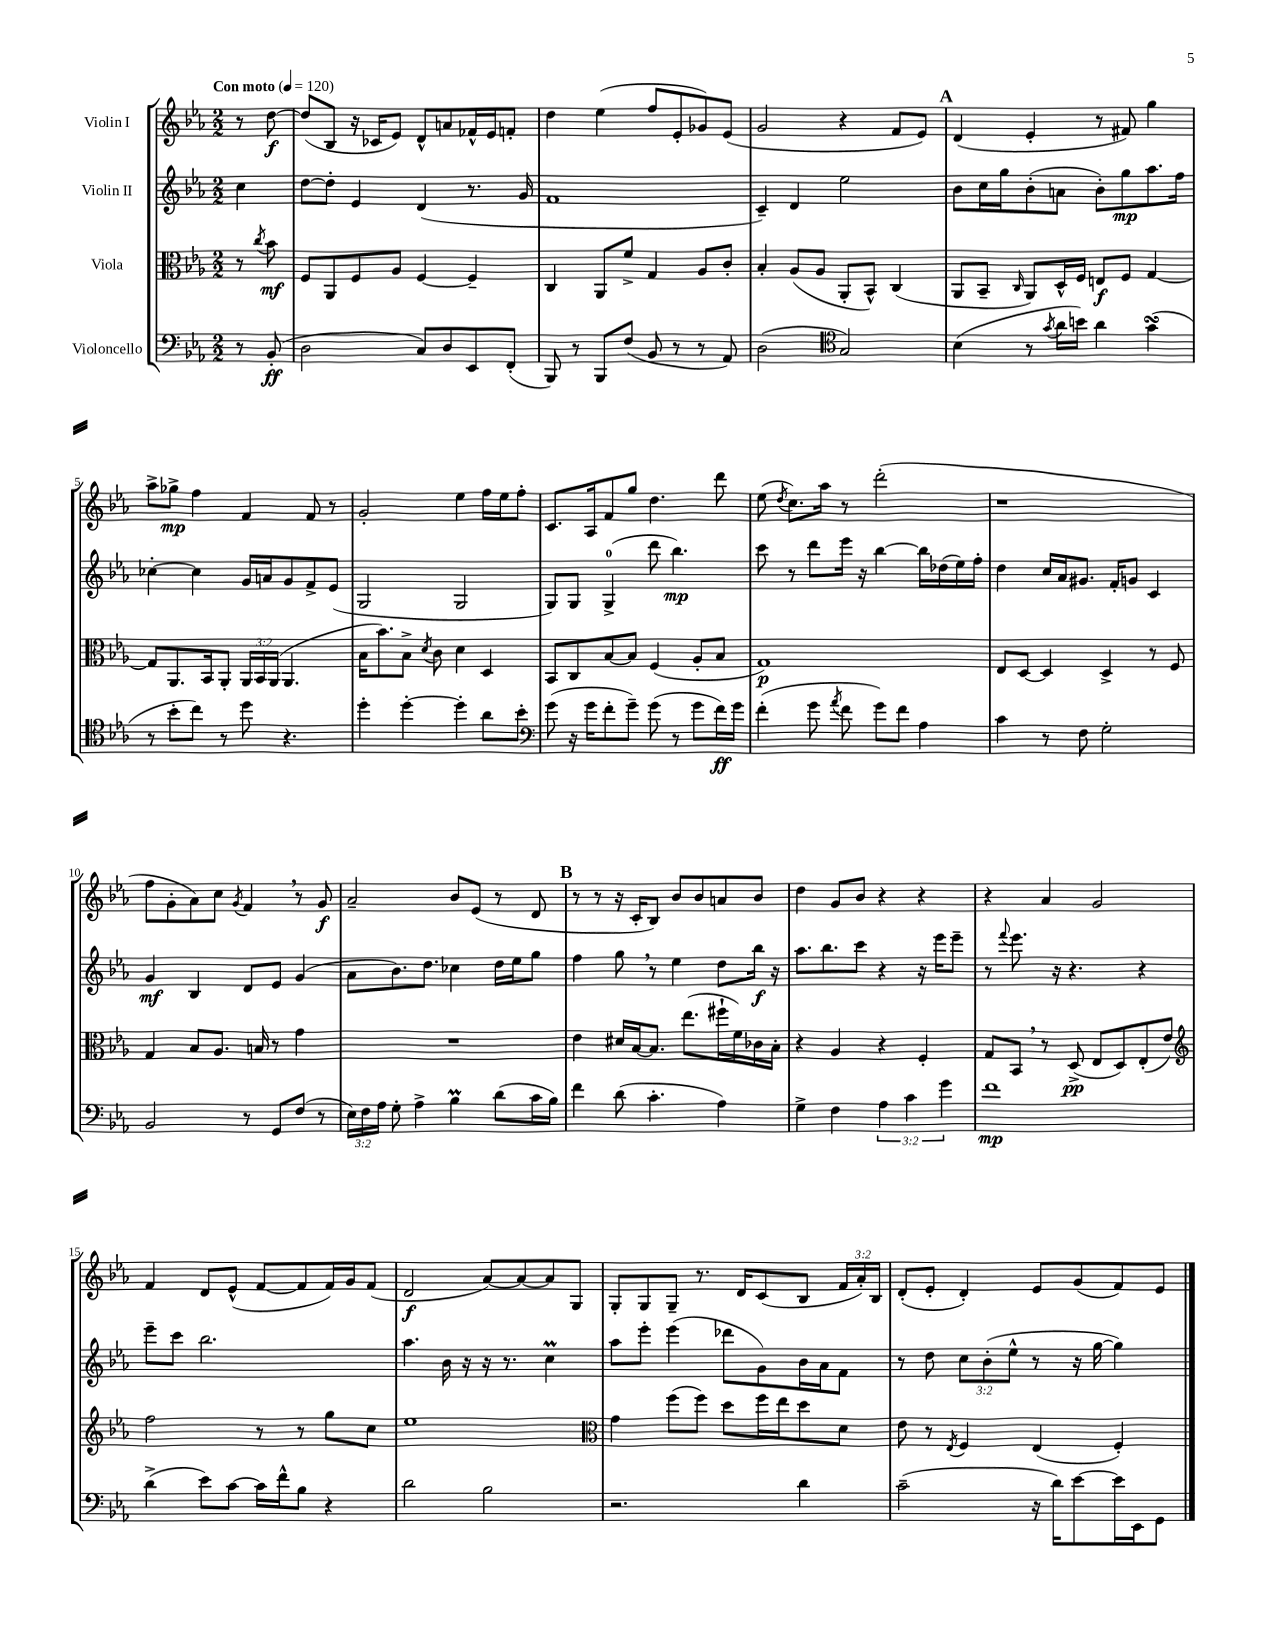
<<
\new StaffGroup <<
\new Staff = "s0" \with { instrumentName = "Violin I" } {
    \clef treble \key ees \major \numericTimeSignature \time 2/2 \override Staff.TupletNumber.text = #tuplet-number::calc-fraction-text \partial 4 \tempo "Con moto" 4 = 120
    \autoBeamOff r8 d''8~\f |
    d''8[( bes8] r16 ces'16[ ees'8]) d'8[-^ a'8 fes'16-^ ees'16 f'8]-. |
    d''4 ees''4( f''8[ ees'8-. ges'8) ees'8]( |
    g'2 r4 f'8[ ees'8]) |
    \mark \markup { \bold "A" } d'4( ees'4-. r8 fis'8) g''4 |
    aes''8[-> ges''8]->\mp f''4 f'4 f'8 r8 |
    g'2-. ees''4 f''16[ ees''16 f''8]-. |
    c'8.[ aes16 f'8 g''8] d''4. d'''8 |
    ees''8( \acciaccatura { d''8 } c''8.[) aes''16] r8 d'''2-.( |
    r1 |
    f''8[ g'8-. aes'8) c''8] \acciaccatura { g'8 } f'4 \breathe r8 g'8\f |
    aes'2-- bes'8[ ees'8]( r8 d'8 |
    \mark \markup { \bold "B" } r8 r8 r16 c'16[-. bes8]) bes'8[ bes'8 a'8 bes'8] |
    d''4 g'8[ bes'8] r4 r4 |
    r4 aes'4 g'2 |
    f'4 d'8[ ees'8]-^( f'8[~ f'8 f'16) g'16 f'8]( |
    d'2\f aes'8[~) aes'8~ aes'8 g8] |
    g8[-. g8 g8]-- r8. d'16[ c'8( bes8] \tuplet 3/2 { f'16[ aes'16-.) bes16] } |
    d'8[-.( ees'8]-. d'4-.) ees'8[ g'8( f'8) ees'8] \bar "|." |
}
\new Staff = "s1" \with { instrumentName = "Violin II" } {
    \clef treble \key ees \major \numericTimeSignature \time 2/2 \override Staff.TupletNumber.text = #tuplet-number::calc-fraction-text \partial 4
    \autoBeamOff c''4 |
    d''8[~ d''8]-. ees'4 d'4( r8. g'16 |
    f'1 |
    c'4--) d'4 ees''2 |
    \mark \markup { \bold "A" } bes'8[ c''16 g''16 bes'8-.( a'8] bes'8[-.) g''8\mp aes''8. f''16] |
    ces''4~-. ces''4 g'16[ a'16 g'8 f'8-> ees'8]( |
    g2 g2 |
    g8[) g8] g4-0->( d'''8 bes''4.\mp) |
    c'''8 r8 d'''8[ ees'''16] r16 bes''4~ bes''16[ des''16( ees''16) f''16]-. |
    d''4 c''16[ aes'16 gis'8.] f'16[-. g'8] c'4 |
    g'4\mf bes4 d'8[ ees'8] g'4( |
    aes'8[ bes'8.) d''8.] ces''4 d''16[ ees''16 g''8] |
    \mark \markup { \bold "B" } f''4 g''8 \breathe r8 ees''4 d''8[ bes''16]\f r16 |
    aes''8.[ bes''8. c'''8] r4 r16 ees'''16[ ees'''8]-- |
    r8 \appoggiatura { f'''8 } ees'''8. r16 r4. r4 |
    ees'''8[-- c'''8] bes''2. |
    aes''4. bes'16 r16 r16 r8. c''4\prall |
    aes''8[ ees'''8]-. ees'''4( des'''8[ g'8) bes'16 aes'16 f'8] |
    r8 d''8 \tuplet 3/2 { c''8[ bes'8-.( ees''8]-^ } r8 r16 g''16~ g''4) \bar "|." |
}
\new Staff = "s2" \with { instrumentName = "Viola" } {
    \clef alto \key ees \major \numericTimeSignature \time 2/2 \override Staff.TupletNumber.text = #tuplet-number::calc-fraction-text \partial 4
    \autoBeamOff r8 \acciaccatura { c''8 } bes'8\mf |
    f8[ aes,8 f8 aes8] f4~ f4-- |
    c4 aes,8[ f'8]-> g4 aes8[ c'8]-. |
    bes4-. aes8[( aes8] aes,8[-. bes,8]-^) c4( |
    \mark \markup { \bold "A" } aes,8[ bes,8]-- \grace { c16 } aes,8[) d16-^ f16] e8[\f f8] g4~ |
    g8[ aes,8. bes,16 aes,8]-. \tuplet 3/2 { aes,16[ bes,16 aes,16]( } aes,4. |
    bes16[ bes'8.) bes8]-> \acciaccatura { d'8 } c'8 d'4 d4 |
    bes,8[ c8 bes8~ bes8] f4( aes8[-. bes8] |
    g1\p) |
    ees8[ d8]~ d4 d4-> r8 f8 |
    g4 bes8[ aes8.] b16 r8 g'4 |
    R1 |
    \mark \markup { \bold "B" } ees'4 dis'16[ bes16~ bes8.] ees''8.[( fis''16-! f'16) ces'16 bes16]-. |
    r4 aes4 r4 f4-. |
    g8[ bes,8] \breathe r8 d8->\pp( ees8[ d8) ees8-.( ees'8]) |
    \clef treble f''2 r8 r8 g''8[ c''8] |
    ees''1 |
    \clef alto g'4 f''8[( f''8]) d''8[ f''16 ees''16 d''8 d'8] |
    ees'8 r8 \acciaccatura { ees8 } f4 ees4( f4-.) \bar "|." |
}
\new Staff = "s3" \with { instrumentName = "Violoncello" } {
    \clef bass \key ees \major \numericTimeSignature \time 2/2 \override Staff.TupletNumber.text = #tuplet-number::calc-fraction-text \partial 4
    \autoBeamOff r8 bes,8-.\ff( |
    d2 c8[) d8 ees,8 f,8]-.( |
    bes,,8) r8 bes,,8[ f8]( bes,8 r8 r8 aes,8) |
    d2( \clef tenor g2) |
    \mark \markup { \bold "A" } bes4( r8 \acciaccatura { g'8 } aes'16[ b'16]) aes'4 g'4\turn( |
    r8 bes'8[-. c''8]) r8 d''8 r4. |
    d''4-. d''4~-. d''4-. aes'8[ bes'8]-. |
    \clef bass g'8( r16 g'16[ f'8-. g'8]--) g'8( r8 g'8[ f'16\ff) g'16] |
    f'4-.( g'8 \acciaccatura { aes'8 } f'8 g'8[) f'8] aes4 |
    c'4 r8 f8 g2-. |
    bes,2 r8 g,8[ f8]( r8 |
    \tuplet 3/2 { ees16[) f16 aes16] } g8-. aes4-> bes4\prall d'8[( c'16 bes16]) |
    \mark \markup { \bold "B" } f'4 d'8( c'4.-. aes4) |
    g4-> f4 \tuplet 3/2 { aes4 c'4 g'4 } |
    f'1\mp |
    d'4->( ees'8[) c'8]~ c'16[ f'16-^ bes8] r4 |
    d'2 bes2 |
    r2. d'4 |
    c'2--( r16 d'16[) ees'8~ ees'16 ees,16 g,8] \bar "|." |
}
>>
>>
